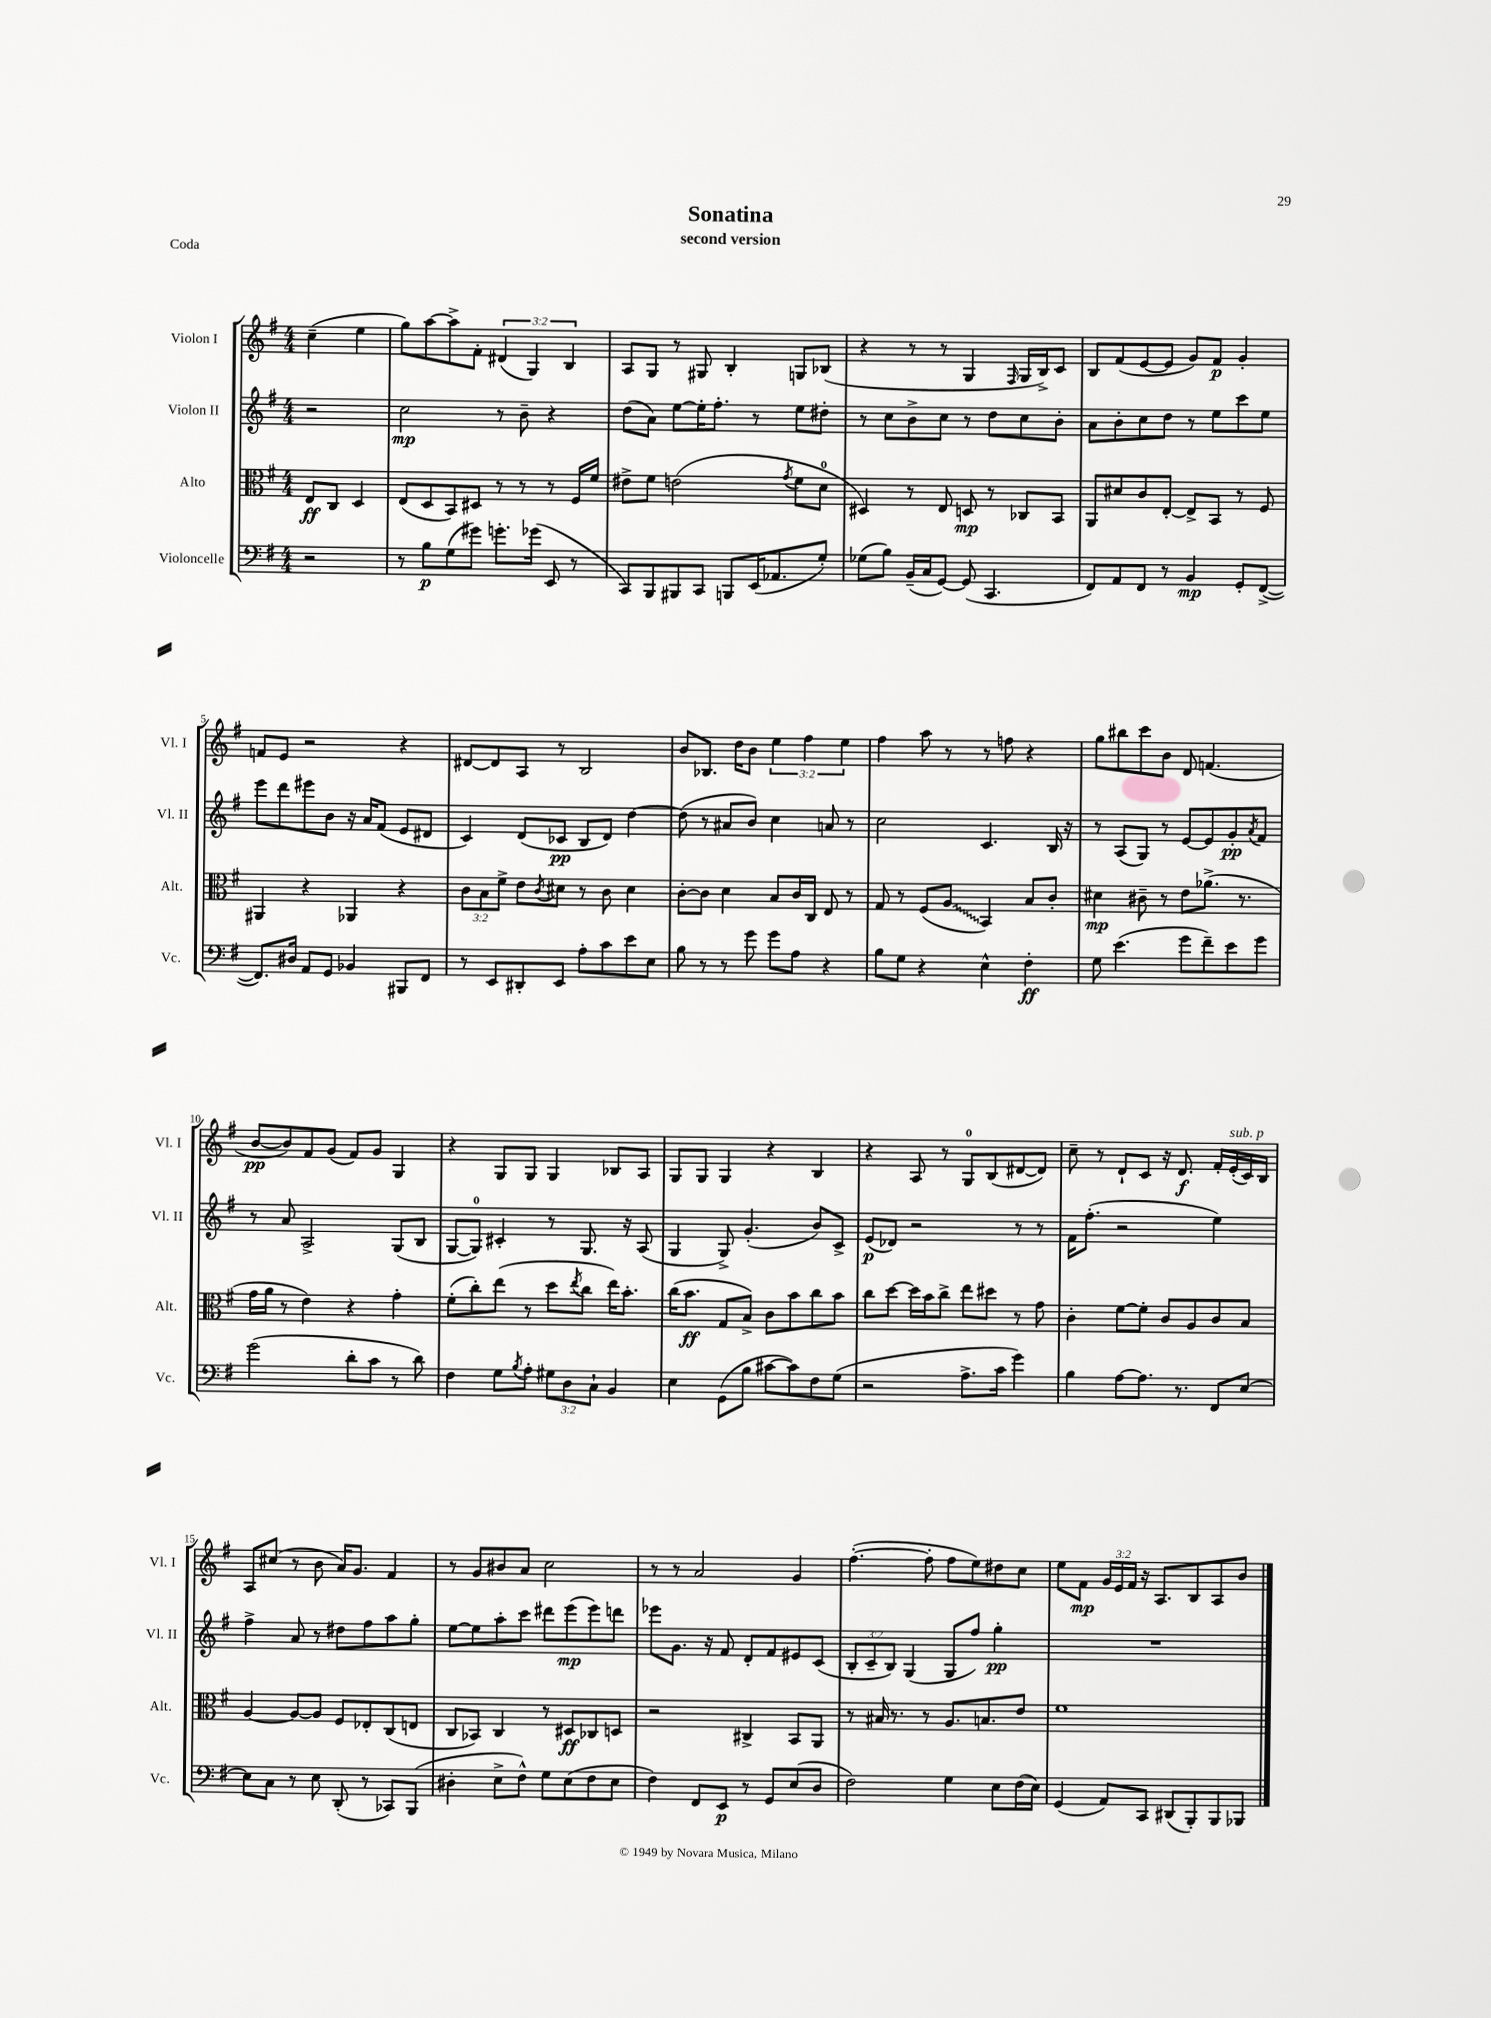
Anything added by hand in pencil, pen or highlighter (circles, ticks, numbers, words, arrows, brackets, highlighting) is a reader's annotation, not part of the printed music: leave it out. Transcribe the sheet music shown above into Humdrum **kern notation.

**kern	**kern	**kern	**kern
*staff4	*staff3	*staff2	*staff1
*clefF4	*clefC3	*clefG2	*clefG2
*k[f#]	*k[f#]	*k[f#]	*k[f#]
*M4/4	*M4/4	*M4/4	*M4/4
2r	8E	2r	(4cc~
.	8C	.	.
.	4D	.	4ee
=	=	=	=
8r	(8E	2cc	8gg)
8B	8D	.	[8aa
(8G	8BB)	.	8aa^]
8g#)	8D#	.	8f#'
8.g'	8r	8r	(6d#
.	8r	8b~	.
.	.	.	6G)
(16g-	.	.	.
8EE	8r	4r	.
.	.	.	6B
8r	16F#	.	.
.	16f#	.	.
=	=	=	=
8CC)	8e#^	(8dd	8A
8BBB	8f#	8a)	8G
8BBB#	(2e	[8ee	8r
8CC	.	16ee']	8G#
.	.	8.ff#'	.
8BBB	.	.	4B'
(16EE	.	8r	.
8.AA-	.	.	.
.	8qg	.	.
.	8f#	8ee	8G
8G')	8d	8dd#'	(8B-
=	=	=	=
(8G-	4D#)	8r	4r
8B)	.	8cc	.
(16BB~	8r	8b^	8r
16C	.	.	.
[8GG)	8E	8cc	8r
(8GG]	8D	8r	4G
4.CC	8r	8dd	.
.	.	.	16qqF#
.	8C-	8cc	16G
.	.	.	16B^)
.	8BB	8b'	8c
=	=	=	=
8FF#)	8AA	8a	8B
8AA	8d#	8b'	(8f#
8FF#	8c	8cc	[8e
8r	[8E'	8dd	8e]
4BB	8E^]	8r	8g)
.	8BB	8ee	8f#
8GG'	8r	8ccc	4g'
([8FF#^	8F#	8ee	.
=	=	=	=
8.FF#])	4AA#	8eee	8f
.	.	8ddd	8e
16D#	.	.	.
8AA	4r	8eee#	2r
8GG	.	8b	.
4BB-	4AA-	16r	.
.	.	16a	.
.	.	(8f#	.
8BBB#	4r	8e	4r
8FF#	.	8d#	.
=	=	=	=
8r	12c	4c)	[8d#
.	12B	.	.
8EE	.	.	8d#]
.	12f#^	.	.
8DD#'	8e	(8d	8A
.	8qc	.	.
8EE	8d#	8c-	8r
8A'	8r	8B	2B
8c	8c	8d)	.
8e	4d#	[4dd	.
8E	.	.	.
=	=	=	=
8B	[8c'	(8dd]	8b
8r	8c]	8r	8.B-
8r	4d	8a#	.
.	.	.	16dd
8g	.	8b)	8b
8g	8B	4cc	6ee
8A	16c	.	.
.	.	.	6ff#
.	16C	.	.
4r	8E	8a	.
.	.	.	6ee
.	8r	8r	.
=	=	=	=
8B	8G	2cc	4ff#
8G	8r	.	.
4r	(8F#	.	8aa
.	8A	.	8r
4E^^	4BB)	4.c	8r
.	.	.	8ff
4F#'	8B	.	4r
.	8c'	16B	.
.	.	16r	.
=	=	=	=
8G	4d#	8r	8gg
(4.e	.	(8A	8bb#
.	8c#~	8G)	8ccc
.	8r	8r	8b
8g	8e	[8e	8d
8f#~)	(8.a-^	8e]	(4.f
8e	.	8g'	.
.	8.r	.	.
.	.	8qa	.
8g	.	8f#	.
=	=	=	=
(2g	16g	8r	[8b
.	16a	.	.
.	8r	8a	8b])
.	4e)	2A^	8f#
.	.	.	(8g
8d'	4r	.	8f#)
8c	.	.	8g
8r	4g'	(8G	4G
8d)	.	8B	.
=	=	=	=
4F#	(8f#'	[8G	4r
.	8cc')	8G])	.
8G	(8ee	4c#'	8G
8qB	.	.	.
8A'	8r	.	8G
12G#	8dd	8r	4G
12D	.	.	.
.	8qee	.	.
.	8cc	8.G	.
12C`	.	.	.
4BB	16ee)	.	8B-
.	8.b'	16r	.
.	.	(8A	8A
=	=	=	=
4E	(16cc	4G	8G
.	8.b	.	.
.	.	.	8G
(8GG	8G	8G^)	4G
8B	8B^)	(4.g'	.
[8c#	8c	.	4r
8c#])	8b	.	.
8F#	8cc	8b)	4B
(8G	8b	8c^	.
=	=	=	=
2r	8cc	(8e	4r
.	[8dd	8d-)	.
.	16dd]	2r	8A
.	16b	.	.
.	8cc^	.	8r
8.A^	8ee	.	8G
.	8dd#	.	(8B
16c	.	.	.
4g)	8r	8r	[8d#
.	8g	8r	8d#])
=	=	=	=
4B	4c'	16f#	8cc~
.	.	(8.ff#'	.
.	.	.	8r
[8A	[8f#	2r	8d`
8.A]	8f#']	.	8c
.	8c	.	16r
8.r	.	.	8.d
.	8A	.	.
8FF#	8c	4ee)	16f#'
.	.	.	(16e'
[8E	8B	.	16c)
.	.	.	16B
=	=	=	=
8E]	[4A	4ff#^	8A
8C	.	.	(8cc#
8r	8A_	8a	8r
8E	8A]	8r	8b
(8DD'	8F#	8dd#	16a)
.	.	.	8.g
8r	8E-'	8ff#	.
8CC-)	(8C	8aa	4f#
(8BBB	8E	8gg'	.
=	=	=	=
4D#'	8C	[8ee	8r
.	8BB-)	8ee]	8g
8E^	4C	8aa'	8b#
8F#^^)	.	8ccc	8a
8G	8r	8ddd#	2cc
(8E	8D#	(8eee	.
8F#	8C-	8eee)	.
8E	8D	8ddd	.
=	=	=	=
4F#)	2r	8eee-	8r
.	.	8.g	8r
8FF#	.	.	2a
.	.	16r	.
8EE	.	8f#	.
8r	4C#^	8d'	.
8GG	.	8f#	.
(8E	8BB	8e#	4g
8D	8AA	(8c	.
=	=	=	=
2F#)	8r	12B'	([4.ff#'
.	.	12c~	.
.	16B#	.	.
.	.	12B)	.
.	8.r	.	.
.	.	(4G	.
.	8r	.	8ff#']
4G	8.A	8G	8ff#
.	.	8ff#)	8ee)
.	8.B	.	.
8E	.	4gg'	8dd#
(16F#	8e	.	8cc
16E)	.	.	.
=	=	=	=
(4GG	1f#	1r	8ee
.	.	.	8f#
8AA)	.	.	24g
.	.	.	24e
.	.	.	24f#
8CC	.	.	16r
.	.	.	8.A
(8DD#	.	.	.
8BBB')	.	.	8B
8BBB	.	.	8A
8BBB-	.	.	8b
==	==	==	==
*-	*-	*-	*-
